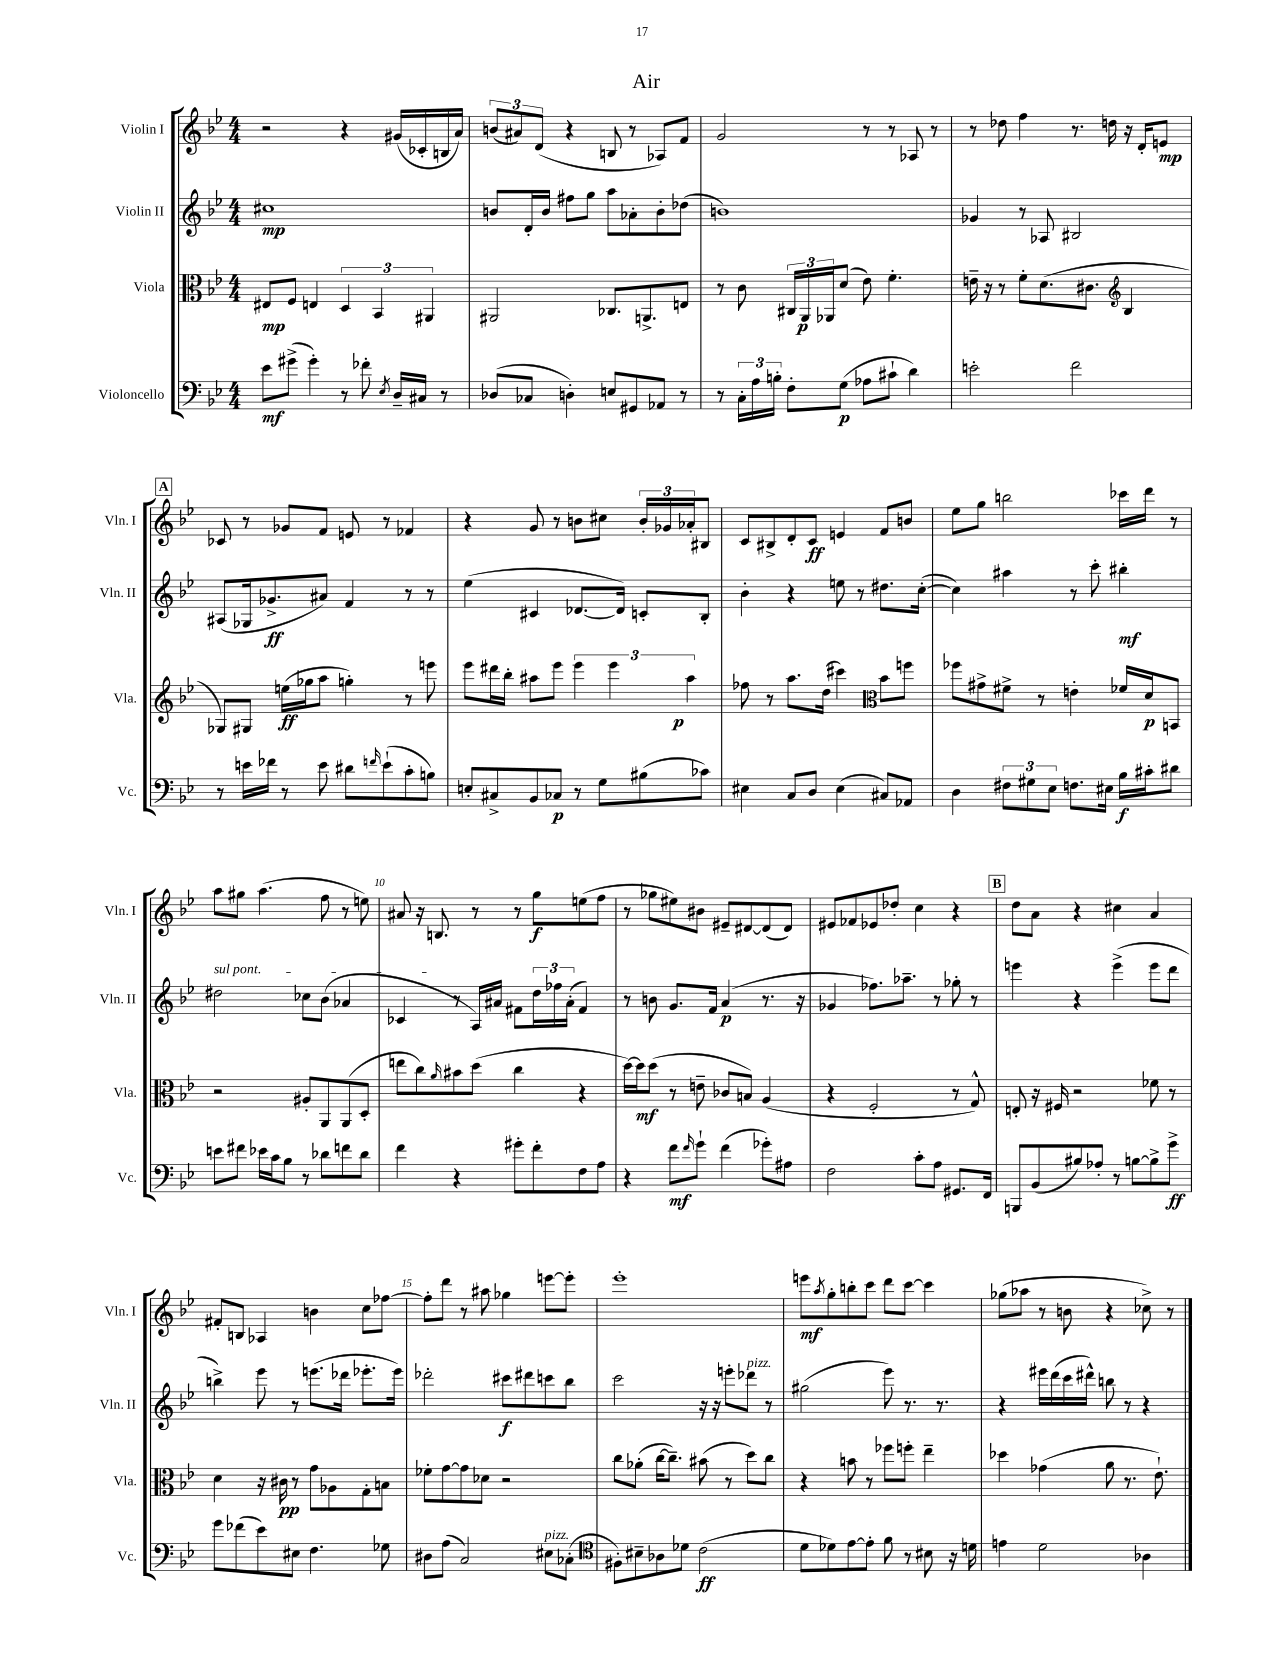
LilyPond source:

\header { title = "Air" }
<<
\new StaffGroup <<
\new Staff = "s0" \with { instrumentName = "Violin I" shortInstrumentName = "Vln. I" } {
    \clef treble \key bes \major \numericTimeSignature \time 4/4
    r2 r4 gis'16( ces'16-. b16 a'16) |
    \tuplet 3/2 { b'8( ais'8) d'8( } r4 b8 r8 aes8) f'8 |
    g'2 r8 r8 aes8 r8 |
    r8 des''8 f''4 r8. d''16 r16 d'16-. e'8\mp |
    \mark \markup { \box "A" } ces'8 r8 ges'8 f'8 e'8 r8 fes'4 |
    r4 g'8 r8 b'8 cis''8 \tuplet 3/2 { b'16-. ges'16 aes'16-. } bis8 |
    c'8 bis8-> d'8-. c'8\ff e'4 f'8 b'8 |
    ees''8 g''8 b''2 ces'''16 d'''16 r8 |
    a''8 gis''8 a''4.( f''8 r8 e''8) |
    ais'8 r16 b8. r8 r8 g''8\f e''8( f''8 |
    r8 ges''8 eis''8) bis'8 eis'8-- dis'8~ dis'8( dis'8) |
    eis'8 fes'8 ees'8 des''8-. c''4 r4 |
    \mark \markup { \box "B" } d''8 a'8 r4 cis''4 a'4 |
    fis'8-. b8 aes4 b'4 c''8 fes''8~ |
    fes''8-. d'''8 r8 ais''8 ges''4 e'''8~ e'''8-. |
    ees'''1-. |
    e'''8\mf \acciaccatura { a''8 } g''8-. b''8-. c'''8 d'''8 c'''8~ c'''4 |
    ges''8( aes''8 r8 b'8 r4 ces''8->) r8 \bar "|." |
}
\new Staff = "s1" \with { instrumentName = "Violin II" shortInstrumentName = "Vln. II" } {
    \clef treble \key bes \major \numericTimeSignature \time 4/4
    cis''1\mp |
    b'8 d'16-. b'16 fis''8 g''8 a''8 aes'8-. b'8-. des''8( |
    b'1) |
    ges'4 r8 aes8 bis2 |
    \mark \markup { \box "A" } ais8( ges16 ges'8.->\ff ais'8) f'4 r8 r8 |
    ees''4( cis'4 des'8.~ des'16) c'8-. bes8-. |
    bes'4-. r4 e''8 r8 dis''8. c''16~-.( |
    c''4) ais''4 r8 c'''8-. bis''4-.\mf |
    \once \override TextSpanner.bound-details.left.text = \markup { \italic "sul pont." } dis''2\startTextSpan ces''8 bes'8( aes'4 |
    ces'4\stopTextSpan r8 a16) ais'16 fis'8 \tuplet 3/2 { d''16 fes''16 ais'16-.( } fis'4) |
    r8 b'8 g'8. f'16 a'4\p( r8. r16 |
    ges'4 fes''8.) aes''8.-- r8 ges''8-. r8 |
    \mark \markup { \box "B" } e'''4 r4 e'''4->( e'''8 d'''8 |
    b''4->) ees'''8 r8 e'''8.( des'''16 ees'''8.-. ees'''16) |
    des'''2-. cis'''8\f dis'''8 c'''8 bes''8 |
    c'''2 r16 r16 e'''8-. des'''8^\markup { \italic "pizz." } r8 |
    gis''2( ees'''8) r8. r8. |
    r4 eis'''16 d'''16( c'''16 dis'''16-^) b''8 r8 r4 \bar "|." |
}
\new Staff = "s2" \with { instrumentName = "Viola" shortInstrumentName = "Vla." } {
    \clef alto \key bes \major \numericTimeSignature \time 4/4
    eis8\mp f8 e4 \tuplet 3/2 { d4 bes,4 ais,4 } |
    ais,2 ces8. a,8.-> e8 |
    r8 c'8 \tuplet 3/2 { cis16 a,16\p aes,16 } d'8( ees'8) f'4.-. |
    e'16-- r16 r8 f'8-. d'8.( cis'8. \clef treble bes4 |
    \mark \markup { \box "A" } ges8) gis8 e''16\ff( ges''16 a''8 g''4-.) r8 e'''8 |
    ees'''8 dis'''16 bes''16-. ais''8 ees'''8 \tuplet 3/2 { ees'''4 ees'''4 ais''4\p } |
    fes''8 r8 a''8. d''16( cis'''4) \clef alto bes'8 f''8 |
    fes''8 gis'8-> fis'8-> r8 e'4-. fes'16 d'16\p b,8 |
    r2 ais8-. a,8 a,8( d8-. |
    e''8 c''8) \grace { a'16 } bis'8 d''8( c''4 r4 |
    d''16~) d''16\mf d''8( r8 e'8-- ces'8 b8) a4( |
    r4 f2-. r8 g8-^) |
    \mark \markup { \box "B" } e8-. r16 fis16 r2 fes'8 r8 |
    d'4 r16 cis'16\pp r8 g'8 aes8 g8-. b8 |
    fes'8-. g'8~ g'8 des'8 r2 |
    c''8 aes'8-.( c''16~ c''8.--) bis'8( r8 d''8) c''8 |
    r4 b'8 r8 fes''8 f''8-. ees''4-- |
    des''4 ges'4( a'8 r8. ees'8.-!) \bar "|." |
}
\new Staff = "s3" \with { instrumentName = "Violoncello" shortInstrumentName = "Vc." } {
    \clef bass \key bes \major \numericTimeSignature \time 4/4
    ees'8\mf gis'8->( gis'4-.) r8 fes'8-. \acciaccatura { ees8 } d16-- cis16 r8 |
    des8( ces8 d4-.) e8 gis,8 aes,8 r8 |
    r8 \tuplet 3/2 { c16-. a16 b16-. } f8-. g8\p( aes8 cis'8-! d'4) |
    e'2-. f'2 |
    \mark \markup { \box "A" } r8 e'16 fes'16 r8 e'8 dis'8 \grace { f'16 } e'8-!( c'8-. b8) |
    e8-. cis8-> bes,8 ces8\p r8 g8 bis8( ces'8) |
    eis4 c8 d8 eis4( cis8) aes,8 |
    d4 \tuplet 3/2 { fis8 gis8 ees8 } f8. eis16 bes16\f cis'16-. dis'8 |
    e'8 fis'8 ees'16 c'16 bes8 r8 des'8 f'8 des'8 |
    f'4 r4 gis'8-. f'8-. f8 a8 |
    r4 f'8\mf \grace { f'16 } g'8-! f'4( ges'8-.) ais8 |
    f2 c'8-. a8 gis,8. f,16 |
    \mark \markup { \box "B" } b,,8 bes,8( bis8) aes8-. r8 b8~ b8-> g'8->\ff |
    g'8 fes'8( ees'8) eis8 f4. ges8 |
    dis8 a8( c2) eis8^\markup { \italic "pizz." } ces8-.( |
    \clef tenor fis8-.) bis8-- aes8 des'8 c'2\ff( |
    d'8 des'8) ees'8~ ees'8-. f'8 r8 bis8 r16 d'16 |
    e'4 d'2 aes4 \bar "|." |
}
>>
>>
\layout { \context { \Score \override BarNumber.break-visibility = ##(#f #t #t) barNumberVisibility = #(every-nth-bar-number-visible 5) } }
